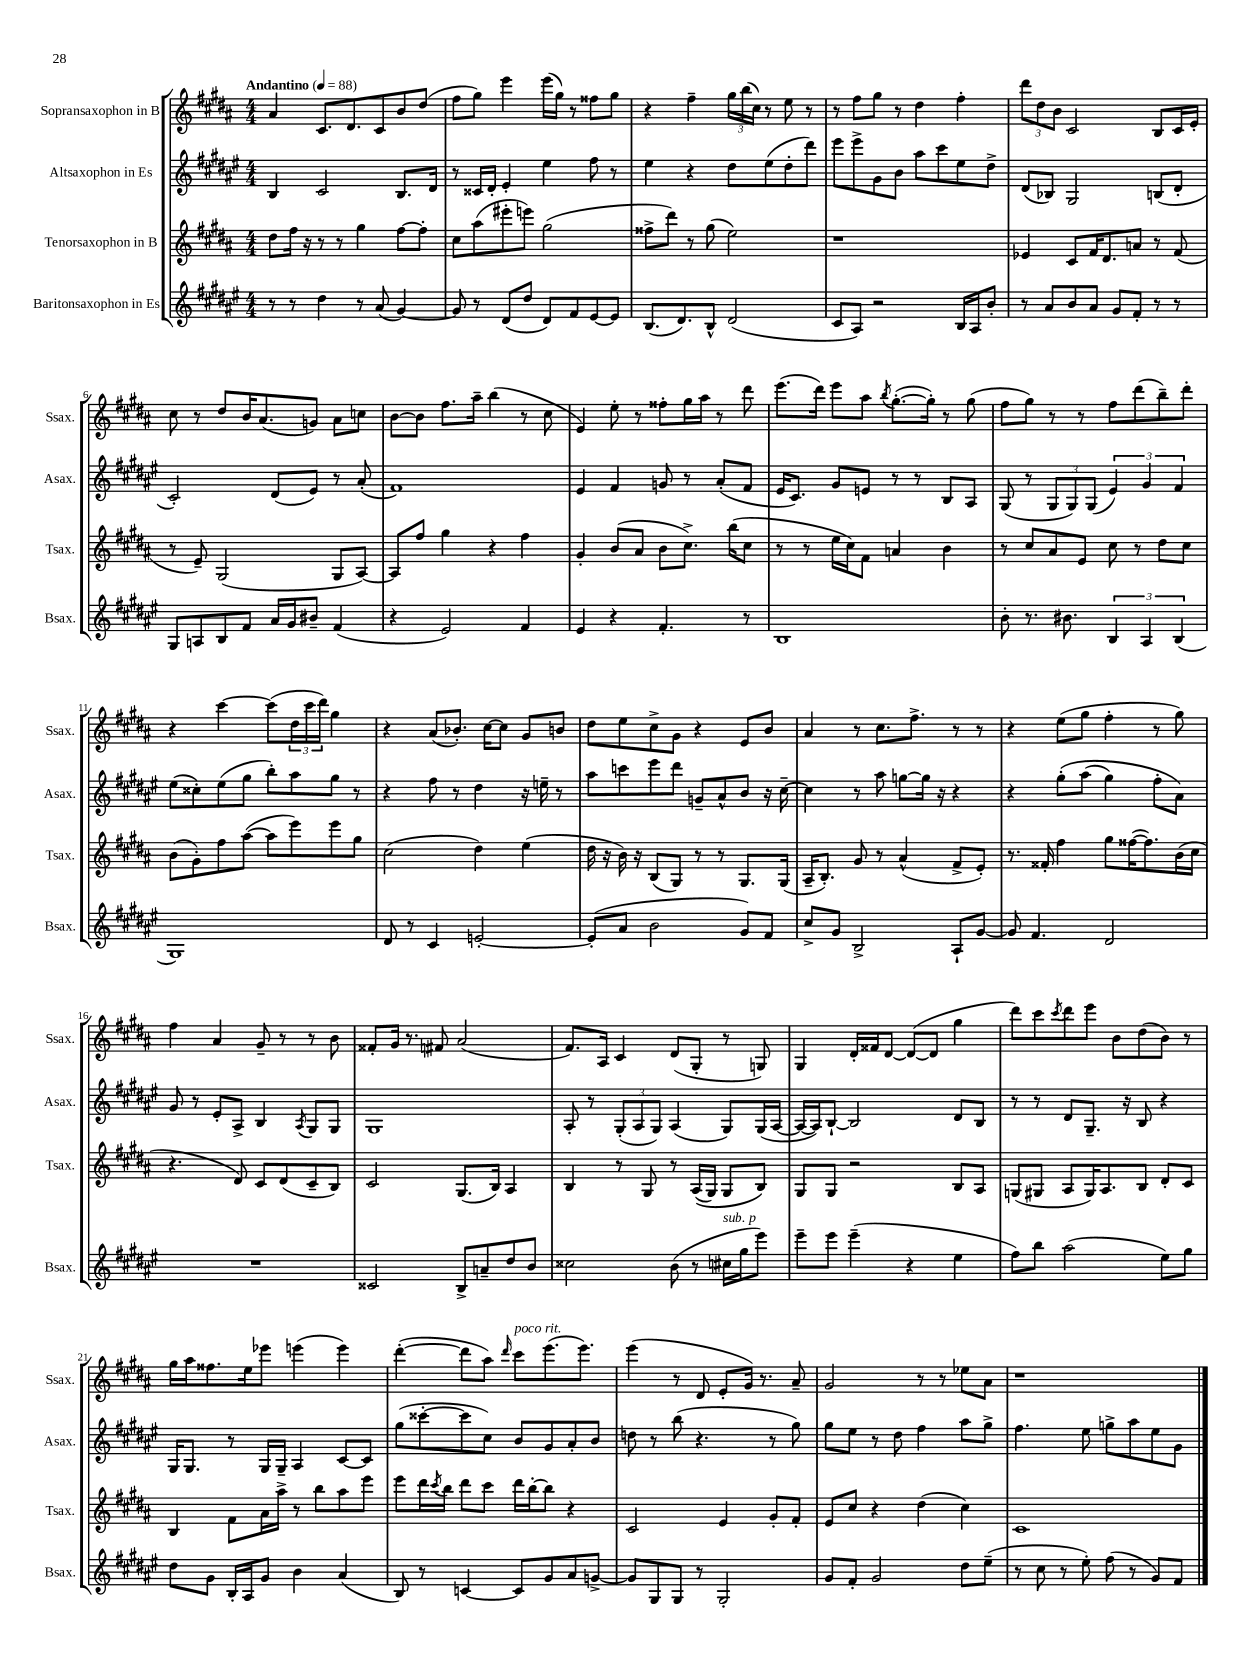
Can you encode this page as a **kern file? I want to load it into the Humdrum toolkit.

**kern	**kern	**kern	**kern
*part4	*part3	*part2	*part1
*staff4	*staff3	*staff2	*staff1
*I"Baritonsaxophon in Es	*I"Tenorsaxophon in B	*I"Altsaxophon in Es	*I"Sopransaxophon in B
*I'Bsax.	*I'Tsax.	*I'Asax.	*I'Ssax.
*clefG2	*clefG2	*clefG2	*clefG2
*k[f#c#g#d#a#e#]	*k[f#c#g#d#a#]	*k[f#c#g#d#a#e#]	*k[f#c#g#d#a#]
*M4/4	*M4/4	*M4/4	*M4/4
*MM88	*MM88	*MM88	*MM88
=1	=1	=1	=1
!	!	!	!LO:TX:a:B:t=Andantino
8r	8dd#\L	4B/	4a#/
8r	16ff#\Jk	.	.
.	16r	.	.
4dd#\	8r	2c#/	8.c#/L
.	8r	.	.
.	.	.	8.d#/
8r	4gg#\	.	.
(8a#/	.	.	8c#/
[4g#/)	[8ff#\L	8.B/L	8b/
.	8ff#'\J]	.	(8dd#/J
.	.	16d#/Jk	.
=2	=2	=2	=2
8g#/]	8cc#\L	8r	8ff#\L
8r	(8aa#\	16c##X/LL	8gg#\J)
.	.	16d#'/JJ	.
(8d#/L	8eee#X'\	4e#'/	4eee\
8dd#/J	8eeen\J)	.	.
8d#/L)	(2gg#\	4ee#\	(16eee\LL
.	.	.	16gg#\JJ)
8f#/	.	.	8r
[8e#/	.	8ff#\	8ff##X\L
8e#/J]	.	8r	8gg#\J
=3	=3	=3	=3
(8.B/L	8ff##X^\L	4ee#\	4r
.	8ddd#\J)	.	.
8.d#/)	.	.	.
.	8r	4r	4ff#~\
8B^^/J	(8gg#\	.	.
(2d#/	2ee\)	8dd#\L	24gg#\LL
.	.	.	(24bb\
.	.	.	24cc#\JJ)
.	.	(8ee#\	8r
.	.	8dd#'\	8ee\
.	.	8ddd#\J)	8r
=4	=4	=4	=4
8c#/L	1r	8eee#\L	8r
8A#/J)	.	8eee#^\	8ff#\L
2r	.	8g#\	8gg#\J
.	.	8b\J	8r
.	.	8aa#\L	4dd#\
.	.	8ccc#\	.
16B/LL	.	8ee#\	4ff#'\
16A#/J	.	.	.
8b'/J	.	8dd#^\J	.
=5	=5	=5	=5
8r	4e-X/	(8d#/L	12ddd#\L
.	.	.	12dd#\
8a#/L	.	8B-X/J)	.
.	.	.	12b\J
8b/	8c#/L	2G#/	2c#/
8a#/J	16f#/K	.	.
.	8.d#/	.	.
8g#/L	.	.	.
8f#'/J	8an/J	.	.
8r	8r	(8Bn/L	8B/L
8r	(8f#/	8d#'/J	16c#/L
.	.	.	16e'/JJ
!!LO:LB:g=z
=6	=6	=6	=6
8G#/L	8r	2c#'/)	8cc#\
8An/	8e~/)	.	8r
8B/	(2G#/	.	8dd#/L
8f#/J	.	.	16b/K
.	.	.	(8.a#/
16a#/LL	.	(8d#/L	.
16g#/J	.	.	.
8b#X~/J	.	8e#/J)	8gn/J)
(4f#/	8G#/L	8r	8a#\L
.	[8A#/J)	(8a#'/	8ccn\J
=7	=7	=7	=7
4r	8A#/L]	1f#)	[8b\L
.	8ff#/J	.	8b\J]
2e#/)	4gg#\	.	8.ff#\L
.	.	.	16aa#~\Jk
.	4r	.	(4bb\
4f#/	4ff#\	.	8r
.	.	.	8cc#\
=8	=8	=8	=8
4e#/	4g#'/	4e#/	4e/)
4r	(8b/L	4f#/	8ee'\
.	8a#/J	.	8r
4.f#'/	8b\L	8gn/	8ff##X'\L
.	8.cc#^\J)	8r	16gg#\L
.	.	.	16aa#\JJ
.	.	(8a#'/L	8r
.	(16bb\KL	.	.
8r	8cc#\J	8f#/J	8ddd#\
=9	=9	=9	=9
1B	8r	16e#/KL	(8.eee\L
.	.	8.c#/J)	.
.	8r	.	.
.	.	.	16ddd#\Jk)
.	16ee\LL	8g#/L	8eee\L
.	16cc#\J)	.	.
.	8f#\J	8en/J	8aa#\J
.	.	.	8qbb/
.	4an/	8r	([8.gg#'\L
.	.	8r	.
.	.	.	16gg#'\Jk])
.	4b\	8B/L	8r
.	.	8A#/J	(8gg#\
=10	=10	=10	=10
8b'\	8r	(8G#/	8ff#\L
8.r	8cc#/L	8r	8gg#\J)
.	8a#/	12G#/L	8r
8.b#X\	.	.	.
.	.	12G#/)	.
.	8e/J	.	8r
.	.	(12G#/J	.
6B/	8cc#\	6e#/)	8ff#\L
.	8r	.	(8ddd#\
6A#/	.	6g#/	.
.	8dd#\L	.	8bb~\)
(6B/	.	6f#/	.
.	8cc#\J	.	8ddd#'\J
!!LO:LB:g=z
=11	=11	=11	=11
1G#)	(8b\L	(8ee#\L	4r
.	8g#'\)	8cc##X'\)	.
.	8ff#\	(8ee#\	[4ccc#\
.	([8aa#\J	8gg#\J	.
.	8aa#\L]	8bb'\L)	(8ccc#\L]
.	8eee\)	8aa#\	24dd#\L
.	.	.	24ccc#\
.	.	.	24ddd#\JJ)
.	8eee\	8gg#\J	4gg#\
.	8gg#\J	8r	.
=12	=12	=12	=12
8d#/	(2cc#\	4r	4r
8r	.	.	.
4c#/	.	8ff#\	(8a#/L
.	.	8r	8.b-X'/J)
[2en'/	4dd#\)	4dd#\	.
.	.	.	[16cc#\KL
.	.	.	8cc#\J]
.	(4ee\	16r	8g#/L
.	.	16een~\	.
.	.	8r	8bn/J
=13	=13	=13	=13
(8e'/L]	16dd#\	8aa#\L	8dd#\L
.	16r	.	.
8a#/J	16b\)	8cccn\	8ee\
.	16r	.	.
2b\	(8B/L	8eee#\	8cc#^\
.	8G#/J)	8ddd#\J	8g#\J
.	8r	8gn~/L	4r
.	8r	8a#^^/	.
8g#/L)	8.G#/L	8b/J	8e/L
8f#/J	.	16r	8b/J
.	(16G#/Jk	[16cc#~\	.
=14	=14	=14	=14
8cc#^/L	16A#~/KL	4cc#\]	4a#/
.	8.B'/J)	.	.
8g#/J	.	.	.
2B^/	8g#/	8r	8r
.	8r	8aa#\	8.cc#\L
.	(4a#^^/	[8ggn\L	.
.	.	.	8.ff#^\J
.	.	16gg\Jk]	.
.	.	16r	.
8A#`/L	8f#^/L	4r	8r
[8g#/J	8e'/J)	.	8r
=15	=15	=15	=15
8g#/]	8.r	4r	4r
4.f#/	.	.	.
.	16f##X'/	.	.
.	4ff#\	(8gg#'\L	(8ee\L
.	.	(8aa#\J	8gg#\J
2d#/	8gg#\L	4gg#\)	4ff#'\
.	([16ff##X\K	.	.
.	8.ff##\])	.	.
.	.	8ff#'\L	8r
.	(16b\L	8a#\J)	8gg#\)
.	16cc#\JJ	.	.
!!LO:LB:g=z
=16	=16	=16	=16
1r	4.r	8g#/	4ff#\
.	.	8r	.
.	.	8e#'/L	4a#/
.	8d#/)	8A#^/J	.
.	8c#/L	4B/	8g#~/
.	(8d#/	.	8r
.	.	8qA#/	.
.	8c#~/	8G#/L	8r
.	8B/J)	8G#/J	8b\
=17	=17	=17	=17
2c##X/	2c#/	1G#	8f##X'/L
.	.	.	16g#/Jk
.	.	.	8.r
.	.	.	8f#X/
8B^/L	(8.G#/L	.	(2a#/
8an~/	.	.	.
.	16B/Jk)	.	.
8dd#/	4A#/	.	.
8b/J	.	.	.
=18	=18	=18	=18
2cc##X\	4B/	8A#'/	8.f#/L)
.	.	8r	.
.	.	.	16A#/Jk
.	8r	(12G#'/L	4c#/
.	.	12A#/	.
.	8G#/	.	.
.	.	12G#/J)	.
(8b\	8r	(4A#/	(8d#/L
8r	((16A#/LL	.	8G#'/J
.	16G#/JJ)	.	.
!LO:TX:a:i:t=sub. p	!	!	!
16cc#X\LL	8G#/L	8G#/L)	8r
16gg#\J	.	.	.
8eee#\J)	8B/J)	(16G#/L	8Gn/)
.	.	[16A#/JJ	.
=19	=19	=19	=19
8eee#~\L	8G#/L	16A#/LL_	4G#/
.	.	16A#/J])	.
8eee#\J	8G#/J	[8B`/J	.
(4eee#~\	2r	2B/]	16d#'/LL
.	.	.	16f##X/J
.	.	.	[8d#/J
4r	.	.	(8d#/L_
.	.	.	8d#/J]
4ee#\	8B/L	8d#/L	4gg#\
.	8A#/J	8B/J	.
=20	=20	=20	=20
8ff#\L)	(8Gn/L	8r	8ddd#\L)
8bb\J	8G#X/J	8r	8ccc#\
.	.	.	8qccc#/
(2aa#\	8A#/L	8d#/L	8ddd#\
.	16G#/K)	8.G#~/J	8eee\J
.	8.A#/	.	.
.	.	.	8b\L
.	.	16r	.
.	8B/J	8B/	(8dd#\
8ee#\L)	8d#'/L	4r	8b\J)
8gg#\J	8c#/J	.	8r
!!LO:LB:g=z
=21	=21	=21	=21
8dd#\L	4B/	16G#/KL	16gg#\LL
.	.	8.G#/J	16aa#\J
8g#\J	.	.	8.ff##X\
16B'/LL	8f#\L	8r	.
16A#/J	.	.	16ee\k
8g#/J	16a#\L	16G#/LL	8eee-X\J
.	16aa#^\JJ	16G#~/JJ	.
4b\	8r	4A#/	(4eeen\
.	8bb\L	.	.
(4a#/	8aa#\	[8c#/L	4eee\)
.	8eee\J	8c#/J]	.
=22	=22	=22	=22
8B/)	8eee\L	(8gg#\L	([4ddd#'\
8r	16ddd#\L	[8ccc##X'\	.
.	8qccc#/	.	.
.	16bb\JJ	.	.
[4cn/	8ddd#\L	8ccc##\]	8ddd#\L]
.	8ccc#\J	8cc#\J)	8aa#\J)
.	.	.	16qqddd#/
!	!	!	!LO:TX:a:i:t=poco rit.
8c/L]	16ddd#\LL	8b/L	8ccc#\L
.	[16bb'\J	.	.
8g#/	8bb\J]	8g#/	(8.eee\
8a#/	4r	8a#'/	.
.	.	.	8.eee\J)
[8gn^/J	.	8b/J	.
=23	=23	=23	=23
8g/L]	2c#/	8ddn\	(4eee\
8G#/	.	8r	.
8G#/J	.	(8bb\	8r
8r	.	4.r	8d#/
2G#'/	4e/	.	8e'/L
.	.	.	16g#/Jk)
.	.	.	8.r
.	8g#'/L	8r	.
.	8f#'/J	8gg#\)	8a#~/
=24	=24	=24	=24
8g#/L	8e/L	8gg#\L	2g#/
8f#'/J	8cc#/J	8ee#\J	.
2g#/	4r	8r	.
.	.	8dd#\	.
.	(4dd#\	4ff#\	8r
.	.	.	8r
8dd#\L	4cc#\)	8aa#\L	8ee-X\L
(8ee#~\J	.	8gg#^\J	8a#\J
=25	=25	=25	=25
8r	1c#	4.ff#\	1r
8cc#\	.	.	.
8r	.	.	.
8ee#'\)	.	8ee#\	.
(8ff#\	.	8ggn^\L	.
8r	.	8aa#\	.
8g#/L)	.	8ee#\	.
8f#/J	.	8g#\J	.
==	==	==	==
*-	*-	*-	*-
